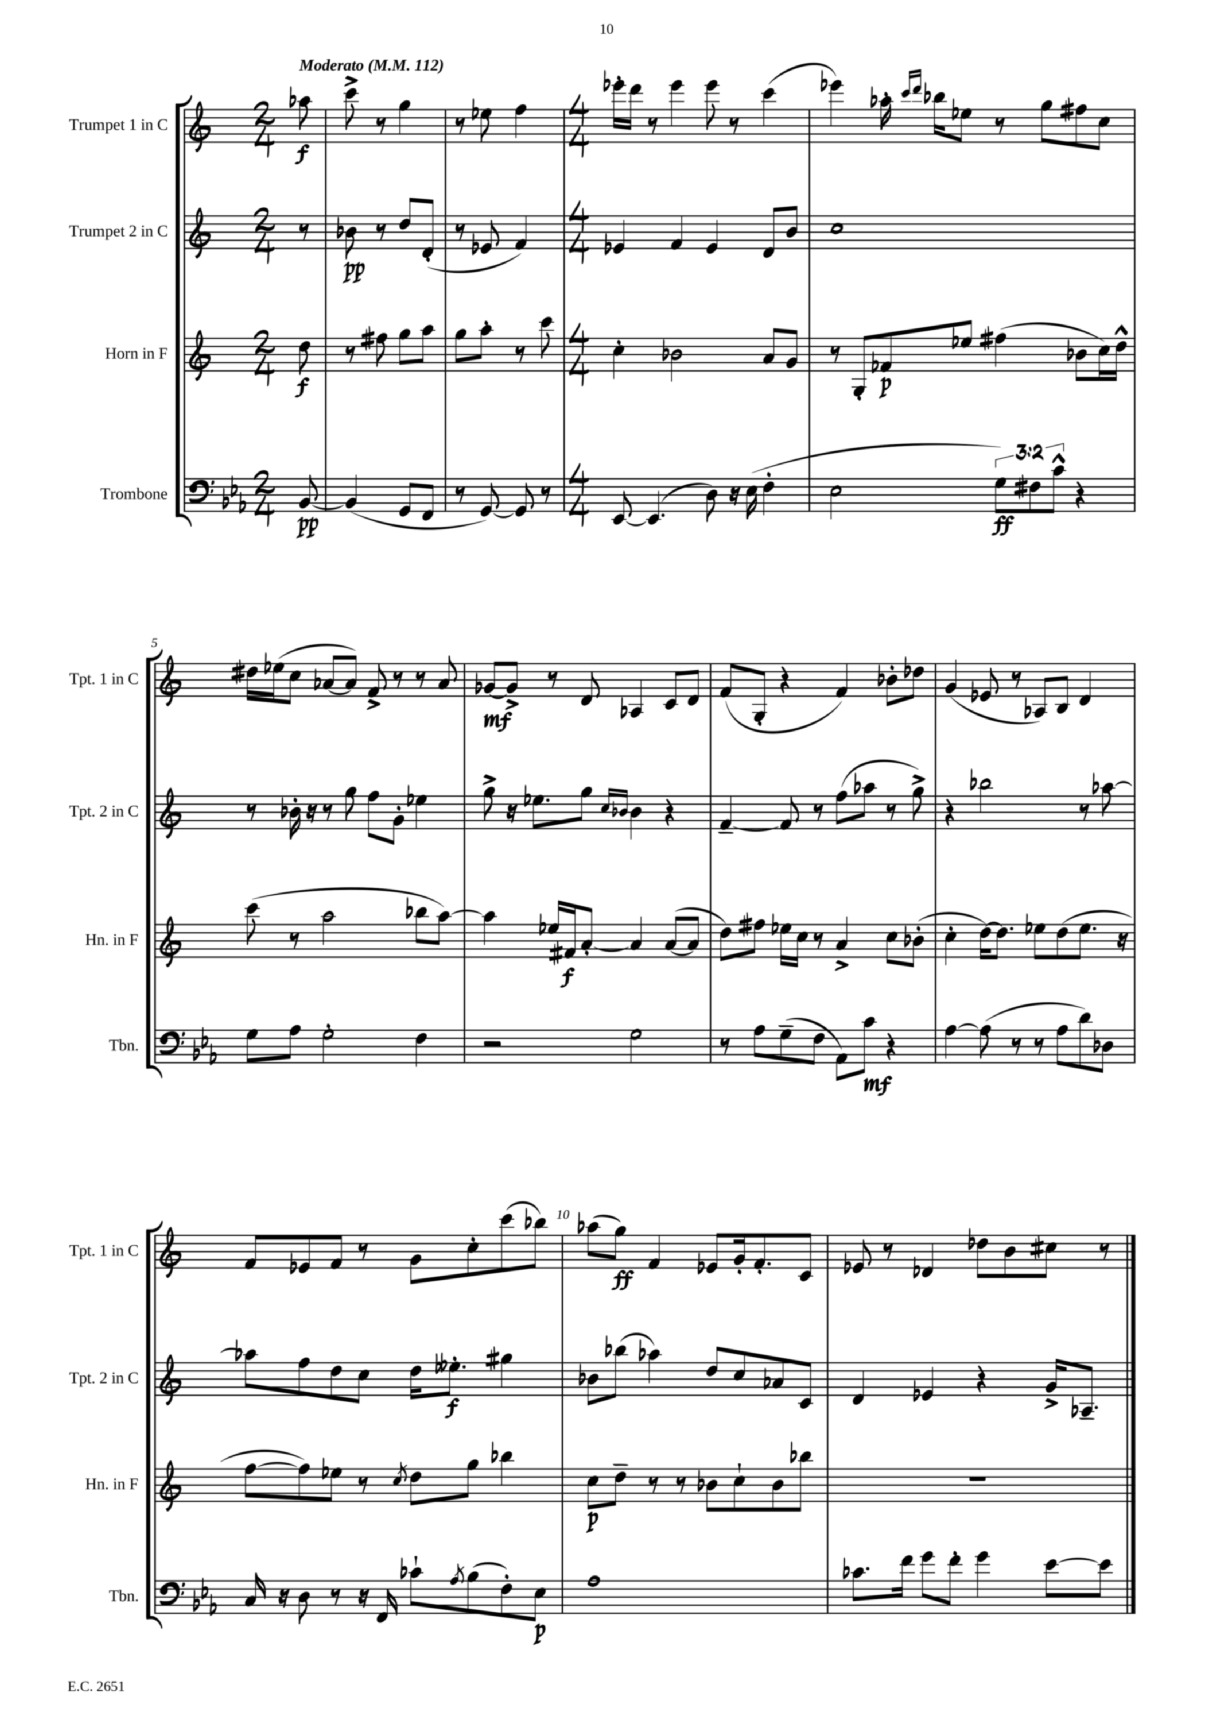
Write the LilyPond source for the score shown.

<<
\new StaffGroup <<
\new Staff = "s0" \with { instrumentName = "Trumpet 1 in C" shortInstrumentName = "Tpt. 1 in C" } {
    \clef treble \key c \major \numericTimeSignature \time 2/4 \partial 8 \tempo "Moderato" 4 = 112
    aes''8\f |
    c'''8-> r8 g''4 |
    r8 ees''8 f''4 |
    \numericTimeSignature \time 4/4 ees'''16-. d'''16 r8 ees'''4 ees'''8 r8 c'''4( |
    ees'''4) aes''16-. \grace { c'''16 d'''16 } bes''16 ees''8 r8 g''8 fis''8 c''8 |
    dis''16 ees''16( c''8 aes'8~ aes'8) f'8-> r8 r8 aes'8 |
    ges'8~\mf ges'8-> r8 d'8 aes4 c'8 d'8 |
    f'8( g8-. r4 f'4) bes'8-. des''8 |
    g'4( ees'8 r8 aes8) b8 d'4 |
    f'8 ees'8 f'8 r8 g'8 c''8-. c'''8( bes''8) |
    aes''8( g''8\ff) f'4 ees'8 g'16-. f'8.-. c'8 |
    ees'8 r8 des'4 des''8 b'8 cis''8 r8 \bar "|." |
}
\new Staff = "s1" \with { instrumentName = "Trumpet 2 in C" shortInstrumentName = "Tpt. 2 in C" } {
    \clef treble \key c \major \numericTimeSignature \time 2/4 \partial 8
    r8 |
    bes'8\pp r8 d''8 d'8-.( |
    r8 ees'8 f'4) |
    \numericTimeSignature \time 4/4 ees'4 f'4 ees'4 d'8 b'8 |
    c''1 |
    r8 bes'16-. r16 r8 g''8 f''8 g'8-. ees''4 |
    g''8-> r16 ees''8. g''8 \grace { c''16 bes'16 } bes'4 r4 |
    f'4~-- f'8 r8 f''8( aes''8 r8 g''8->) |
    r4 bes''2 r8 aes''8~ |
    aes''8 f''8 d''8 c''8 d''16 eeses''8.-.\f gis''4 |
    bes'8 bes''8( aes''4) d''8 c''8 aes'8 c'8 |
    d'4 ees'4 r4 g'16-> aes8.-- \bar "|." |
}
\new Staff = "s2" \with { instrumentName = "Horn in F" shortInstrumentName = "Hn. in F" } {
    \clef treble \key c \major \numericTimeSignature \time 2/4 \partial 8
    d''8\f |
    r8 fis''8 g''8 a''8 |
    g''8 a''8-. r8 c'''8 |
    \numericTimeSignature \time 4/4 c''4-. bes'2 a'8 g'8 |
    r8 g8-. fes'8\p ees''8 fis''4( bes'8 c''16) d''16-^ |
    c'''8( r8 a''2 bes''8 a''8~) |
    a''4 ees''16 fis'16\f a'8~-. a'4 a'8~( a'8 |
    d''8) fis''8 ees''16 c''16 r8 a'4-> c''8 bes'8-.( |
    c''4-. d''16~) d''8. ees''8 d''8( ees''8. r16 |
    f''8~ f''8) ees''8 r8 \acciaccatura { c''8 } d''8 g''8 bes''4 |
    c''8\p d''8-- r8 r8 bes'8 c''8-! bes'8 bes''8 |
    R1 \bar "|." |
}
\new Staff = "s3" \with { instrumentName = "Trombone" shortInstrumentName = "Tbn." } {
    \clef bass \key ees \major \numericTimeSignature \time 2/4 \override Staff.TupletNumber.text = #tuplet-number::calc-fraction-text \partial 8
    bes,8~\pp |
    bes,4( g,8 f,8 |
    r8 g,8~) g,8 r8 |
    \numericTimeSignature \time 4/4 ees,8~ ees,4.( d8) r16 ees16( f4-. |
    ees2 \tuplet 3/2 { g8\ff) fis8 c'8-^ } r4 |
    g8 aes8 g2-. f4 |
    r2 g2 |
    r8 aes8 g8--( f8 aes,8) c'8\mf r4 |
    aes4~ aes8( r8 r8 aes8 d'8) des8 |
    c16 r16 d8 r8 r16 f,16 ces'8-! \acciaccatura { aes8 } bes8( f8-.) ees8\p |
    aes1 |
    ces'8. f'16 g'8 f'8-. g'4 ees'8~ ees'8 \bar "|." |
}
>>
>>
\layout { \context { \Score \override BarNumber.break-visibility = ##(#f #t #t) barNumberVisibility = #(every-nth-bar-number-visible 5) } }
